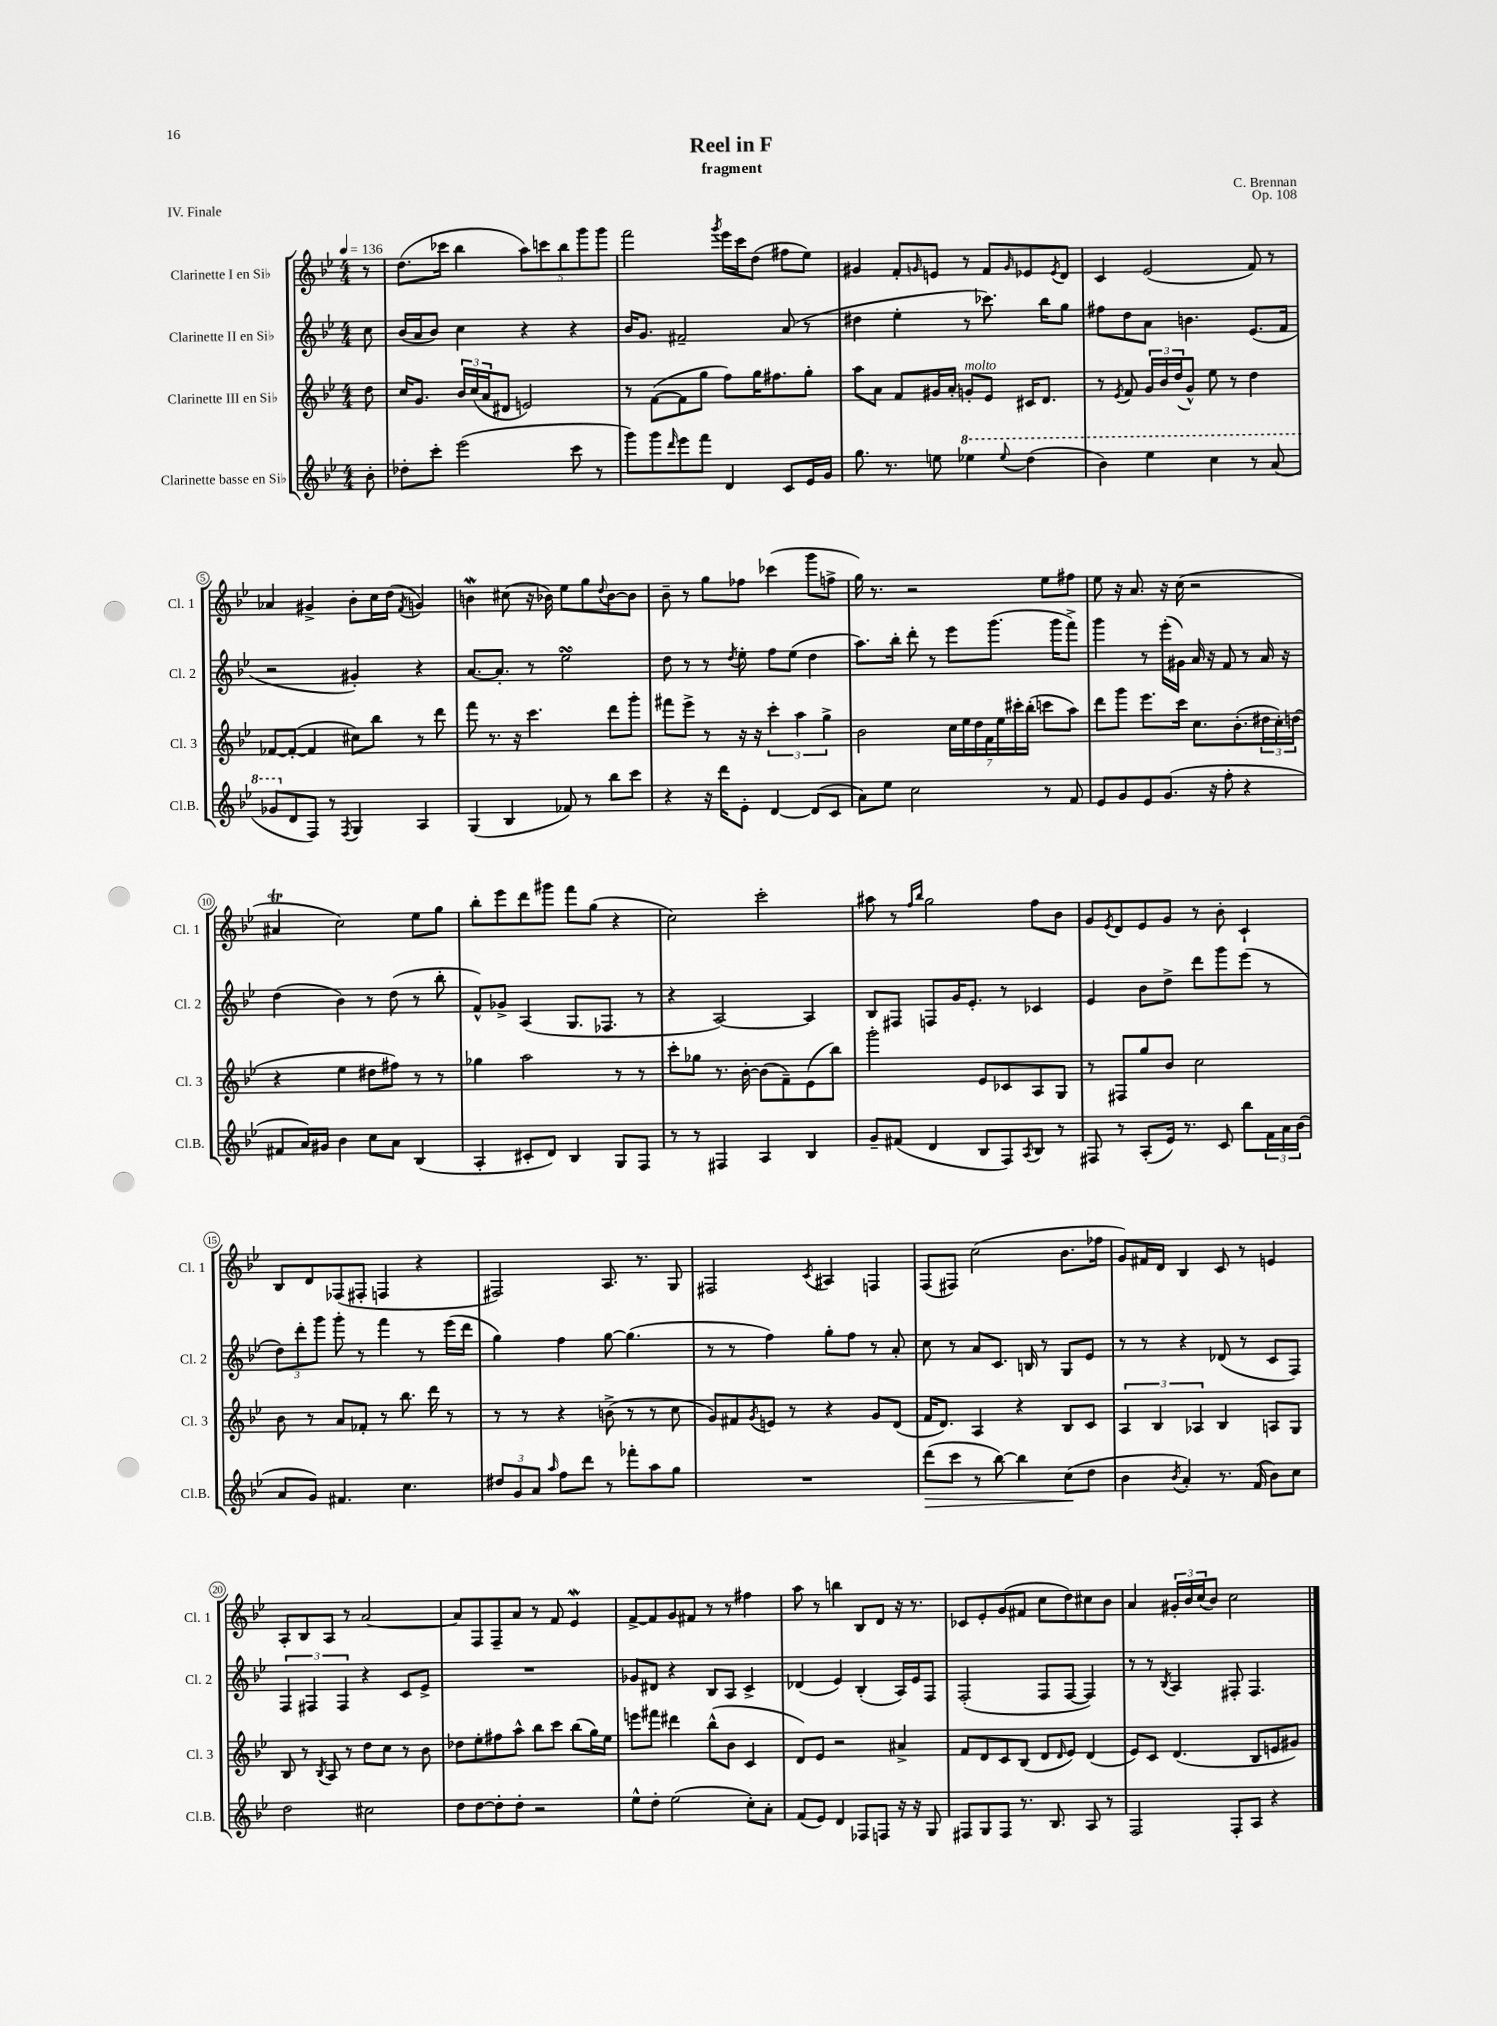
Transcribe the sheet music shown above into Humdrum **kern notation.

**kern	**kern	**kern	**kern
*staff4	*staff3	*staff2	*staff1
*clefG2	*clefG2	*clefG2	*clefG2
*k[b-e-]	*k[b-e-]	*k[b-e-]	*k[b-e-]
*M4/4	*M4/4	*M4/4	*M4/4
*MM136	*MM136	*MM136	*MM136
8b-'\	8dd\	8cc\	8r
=	=	=	=
8dd-'\L	16cc/LK	(16b-/LL	(8.dd\L
.	8.g/J	16a/J	.
8ccc'\J	.	8b-/J)	.
.	.	.	16ccc-\Jk
(2eee-\	24b-/LL	4cc\	4bb-\
.	(24cc/	.	.
.	24a/J	.	.
.	8d#/J	.	.
.	2e/)	4r	10aa\L)
.	.	.	10ccc\
.	.	.	10bb-\
8ccc\	.	4r	.
.	.	.	10ggg\
8r	.	.	.
.	.	.	10ggg\J
=	=	=	=
8ggg\L)	8r	16b-/LK	2fff\
.	.	8.g/J	.
8ggg\	([8f\L	.	.
16qqddd/	.	.	.
8eee-\	8f\]	2f#~/	.
8fff\J	8gg\J	.	.
.	.	.	8qggg/
4d/	8ff\L)	.	16eee-\LL
.	.	.	16ccc\J
.	16gg\K	.	(8dd\J
.	8.ff#\	.	.
8c/L	.	(8a/	8ff#\L
16e-/L	8gg'\J	8r	8ee-\J)
16g/JJ	.	.	.
=	=	=	=
8.gg\	8aa\L	4dd#\	4g#/
.	8a\J	.	.
8.r	.	.	.
.	8f/L	4ee-'\	8f'/L
.	.	.	16qqg/
8ee\	16g#/L	.	8e/J
.	16a'/JJ	.	.
4eee-\	8g'/L	8r	8r
.	8e-/J	8.ccc-\)	8f/L
8qqeee-/	.	.	16qqg/
(4ddd\	16c#/LK	.	8e-/
.	8.d/J	16bb-\LK	.
.	.	.	8qe-/
.	.	8gg\J	8d/J
=	=	=	=
4bb-\)	8r	8ff#\L	4c/
.	8qe-/	.	.
.	8f/	8dd\	.
4eee-\	24g/LL	8a\J	(2e-/
.	24b-/	.	.
.	(24dd/J	.	.
.	8g^^/J)	4.b\	.
4ccc\	8ee-\	.	.
.	8r	.	.
8r	4dd\	(8.e-/L	8f/)
(8aa/	.	.	8r
.	.	16f/Jk	.
=	=	=	=
8gg-/L	[8f-/L	2r	4a-/
8d/	(8f-'/_J	.	.
8F/J)	4f-/]	.	4g#^/
8r	.	.	.
8qF/	.	.	.
4G/	8cc#\L)	4g#'/)	8b-'\L
.	8bb-\J	.	16cc\L
.	.	.	(16dd\JJ
.	.	.	8qf/
4A/	8r	4r	4g/)
.	8ddd\	.	.
=	=	=	=
(4G/	8fff\	[8.a/L	4b\
.	8.r	.	.
.	.	8.a'/]J	.
4B-/	.	.	(8cc#\
.	16r	.	.
.	4.ccc\	8r	16r
.	.	.	16b-\)
8f-/)	.	2ee-\	8ee-\L
8r	.	.	8gg\
.	.	.	8qqdd/
8bb-\L	8ddd\L	.	[8b-\
8ccc\J	8ggg'\J	.	8b-\]J
=	=	=	=
4r	8fff#\L	8dd\	8b-~\
.	8eee-^\J	8r	8r
16r	8r	8r	8gg\L
16ddd\LK	.	.	.
.	.	8qdd/	.
8e-'\J	16r	8ee-'\	8ff-\J
.	16r	.	.
[4d/	6ccc'\	8ff\L	(4ccc-\
.	.	(8ee-\J	.
.	6aa\	.	.
(8d/]L	.	4dd\	8ggg\L
.	6gg^\	.	.
8c/J	.	.	8ff^\J
=	=	=	=
8a\L)	2b-\	8.aa\L)	16gg\)
.	.	.	8.r
8ee-\J	.	.	.
.	.	16bb-'\Jk	.
2cc\	.	8ddd'\	2r
.	.	8r	.
.	28cc\LL	8eee-\L	.
.	28ee-\	.	.
.	28dd\	.	.
.	28f\	.	.
.	.	(8.ggg\J	.
.	28ee-\	.	.
.	28ccc#'\	.	.
.	(28bb-'\JJ	.	.
8r	8ccc\L	.	8ee-\L
.	.	16ggg\LK	.
8f/	8aa\J)	8fff^\J)	8ff#\J
=	=	=	=
8e-/L	8ddd\L	4ggg\	8ee-\
8g/	8ggg\J	.	16r
.	.	.	8.a/
8e-/	8.eee-\L	8r	.
(8.g/J	.	(16eee-'\LL	16r
.	16ccc\Jk	16g#\JJ)	(16cc\
.	8.cc\L	16a/	2r
16r	.	16r	.
8ff'\	.	8f/	.
.	(8.b-'\	.	.
4r	.	8r	.
.	24dd#\L	16a/	.
.	24cc'\)	.	.
.	.	16r	.
.	(24dd\JJ	.	.
=	=	=	=
8f#/L	4r	(4dd\	4a#/
16a/L)	.	.	.
16g#/JJ	.	.	.
4b-\	4ee-\	4b-\)	2cc\)
8cc\L	8dd#\L	8r	.
8a\J	8ff#\J)	(8dd\	.
(4B-/	8r	8r	8ee-\L
.	8r	8bb-'\	8gg\J
=	=	=	=
4A'/	4gg-\	8f^^/L)	8bb-'\L
.	.	8g-^/J	8eee-\
8c#'/L	2aa\	(4A/	8ddd\
8d/J)	.	.	8ggg#\J
4B-/	.	8.G/L	8fff\L
.	.	.	(8gg\J
.	.	8.F-/J	.
8G/L	8r	.	4r
8F/J	8r	8r	.
=	=	=	=
8r	8ccc'\L	4r	2cc\)
8r	8gg-\J	.	.
4F#/	8.r	[2A/)	.
.	[16b-'\	.	.
4A/	(8b-\]L	.	2ccc'\
.	8f~\)	.	.
4B-/	(8e-\	4A/]	.
.	8bb-\J)	.	.
=	=	=	=
8g~/L	2ggg'\	8B-/L	8aa#\
(8f#/J	.	8F#/J	8r
.	.	.	16qqff/LL
.	.	.	16qqbb-/JJ
4d/	.	8F/L	2gg\
.	.	16g/K	.
.	.	8.e-'/J	.
8B-/L	8e-/L	.	.
8F/)	8c-/	8r	.
8qA/	.	.	.
8B-/J	8A/	4c-/	8ff\L
8r	8G/J	.	8b-\J
=	=	=	=
8F#/	8r	4e-/	8g/L
.	.	.	8qe-/
8r	8F#/L	.	8d/
(8A'/L	8gg/	8b-\L	8e-/
16e-/Jk)	8b-/J	8dd^\J	8g/J
8.r	.	.	.
.	2cc\	8ddd\L	8r
8c/	.	8ggg\	8b-'\
8bb-\L	.	(8eee-\J	4c`/
24f\L	.	8r	.
24a\	.	.	.
(24b-\JJ	.	.	.
=	=	=	=
8a/L	8b-\	12dd\L)	8B-/L
.	.	12ddd'\	.
8g/J)	8r	.	8d/
.	.	12ggg\J	.
4.f#/	8a/L	8ggg'\	(8F-/
.	8f-'/J	8r	8F#'/J
.	8r	4fff\	4F/
4.cc\	8.bb-\	.	.
.	.	8r	4r
.	16ddd\	.	.
.	8r	(16eee-\LL	.
.	.	16ddd\JJ	.
=	=	=	=
12dd#/L	8r	4gg\)	2F#/)
12g/	.	.	.
.	8r	.	.
12a/J	.	.	.
16qqaa/	.	.	.
8ff\L	4r	4ff\	.
8ddd\J	.	.	.
8r	(8b^\	[8gg\	8.A/
8fff-'\L	8r	(4.gg\]	.
.	.	.	8.r
8aa\	8r	.	.
8gg\J	8cc\	.	8G/
=	=	=	=
1r	8g/L)	8r	2F#/
.	8f#/	8r	.
.	8qg/	.	.
.	8e/J	4ff\)	.
.	8r	.	.
.	.	.	8qc/
.	4r	8gg'\L	4A#/
.	.	8ff\J	.
.	8g/L	8r	4F/
.	(8d/J	8a'/	.
=	=	=	=
(8ddd\L	16f/LK	8cc\	(8F/L
.	8.d/J)	.	.
8ccc\J	.	8r	8F#/J)
8r	4A/	8a/L	(2cc\
[8bb-\)	.	8.c/J	.
4bb-\]	4r	.	.
.	.	16B/	.
.	.	8r	.
(8cc\L	8B-/L	8G/L	8.b-\L
8dd\J	8c/J	8e-/J	.
.	.	.	16ff-\Jk
=	=	=	=
4b-\	6A/	8r	8g/L)
.	.	8r	16f#/L
.	6B-/	.	.
.	.	.	16d/JJ
8qb-/	.	.	.
4a'/)	.	4r	4B-/
.	6A-/	.	.
8.r	4B-/	(8d-/	8c/
.	.	8r	8r
(16f/	.	.	.
8b-\L)	8A/L	8c/L	4e/
8cc\J	8G/J	8F/J)	.
=	=	=	=
2dd\	8B-/	6F/	8A'/L
.	8r	.	8B-/
.	.	6F#/	.
.	8qB-/	.	.
.	8A/	.	8A/J
.	.	6F#/	.
.	8r	.	8r
2cc#\	8dd\L	4r	[2a/
.	8cc\J	.	.
.	8r	8c/L	.
.	8b-\	8e-^/J	.
=	=	=	=
8dd\L	8dd-\L	1r	8a/]L
[8dd\	8ee-'\	.	8F/
8dd'\]	8ff#\	.	8F~/
8dd'\J	8aa^^\J	.	8a/J
2r	8bb-\L	.	8r
.	8ccc\J	.	8f/
.	(8bb-\L	.	4e-/
.	16gg\L)	.	.
.	16ee-\JJ	.	.
=	=	=	=
8ee-^^\L	8eee\L	8g-/L	[8f^/L
8dd'\J	8fff#\J	8d#/J	8f/]
(2ee-\	4ddd#\	4r	8g/
.	.	.	8f#/J
.	(8bb-^^\L	8B-/L	8r
.	8b-\J	8A/J	8r
8cc'\L)	4c/	4c^/	4ff#\
8a'\J	.	.	.
=	=	=	=
(8f/L	8d/L)	(4d-/	8aa\
8e-/J)	8e-/J	.	8r
4d/	2r	4e-/)	4bb\
8F-/L	.	(4B-'/	8B-/L
8F/J	.	.	8d/J
16r	4a#^/	16A/LL)	16r
16r	.	16e-/J	8.r
8G/	.	8F/J	.
=	=	=	=
8F#/L	8f/L	(2F'/	8c-/L
8G/	8d/	.	8e-'/
8F#/J	8c/	.	(8g/
8.r	(8B-/J	.	8f#/J
.	8d/L	8F/L	8cc\L
8.B-/	.	.	.
.	16qqd/	.	.
.	8e-/J)	[8F/J	8dd\)
8A/	(4d/	4F/])	8cc#\
8r	.	.	8b-\J
=	=	=	=
2F/	8e-/L)	8r	4a/
.	8c/J	8r	.
.	.	8qB-/	.
.	(4.d/	4A/	24g#'/LL
.	.	.	24b-/
.	.	.	(24cc/J
.	.	.	8b-/J)
8F'/L	.	8F#'/	2cc\
8A/J	8B-/L	4.F#/	.
4r	8e/	.	.
.	8g#/J)	.	.
==	==	==	==
*-	*-	*-	*-
